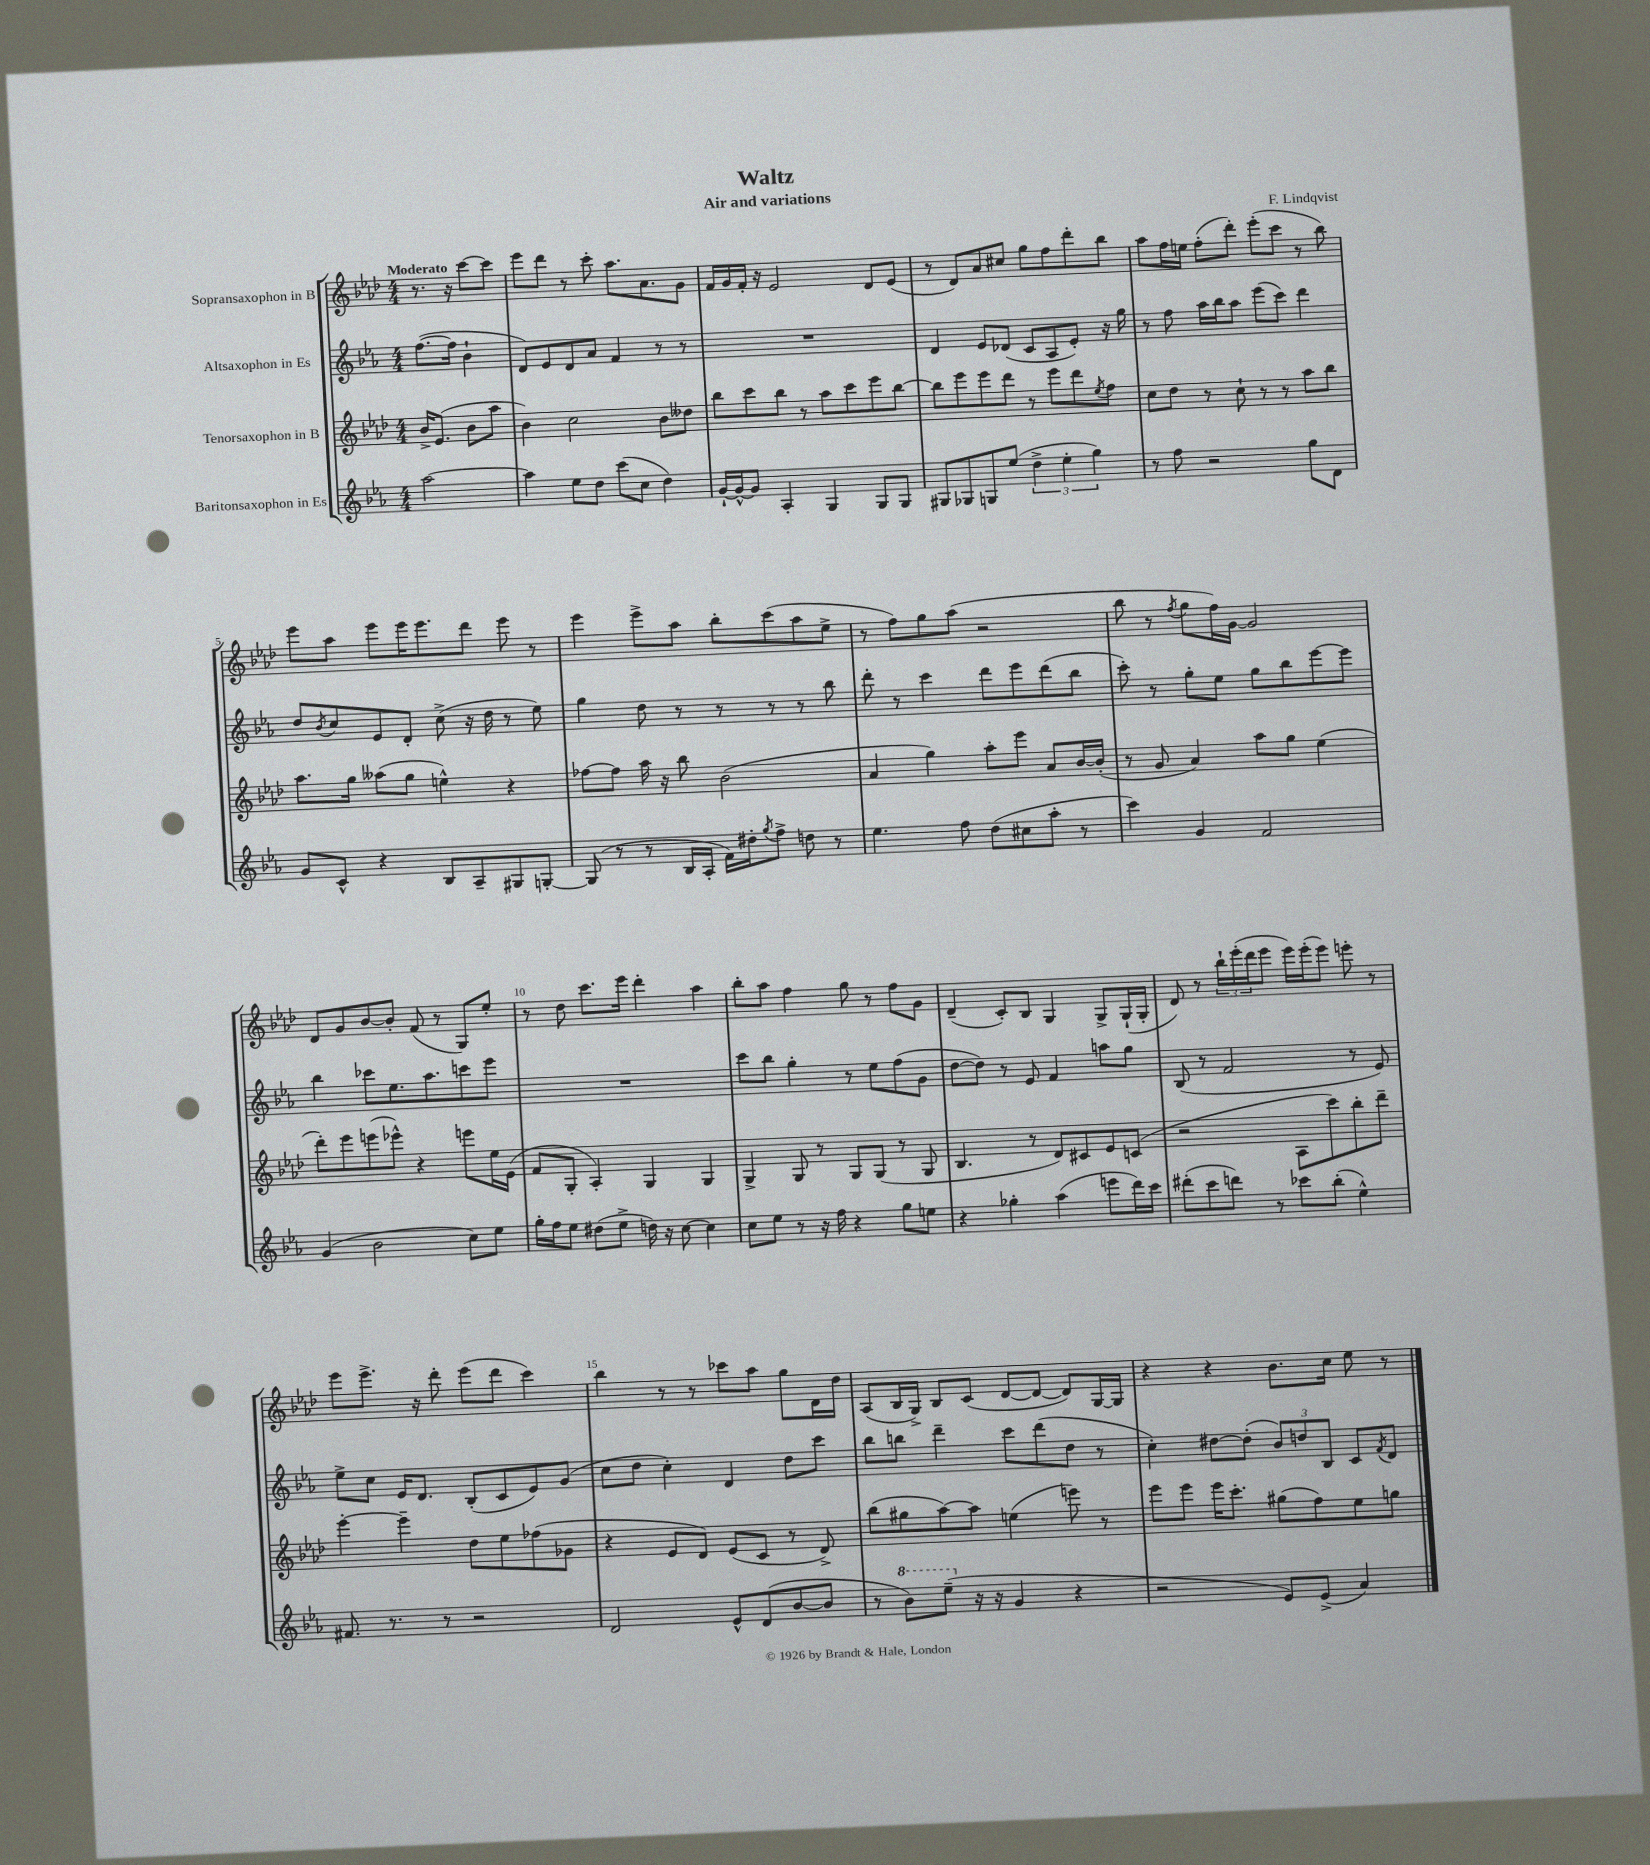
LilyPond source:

\header { title = "Waltz" composer = "F. Lindqvist" subtitle = "Air and variations" }
<<
\new StaffGroup <<
\new Staff = "s0" \with { instrumentName = "Sopransaxophon in B" } {
    \clef treble \key aes \major \numericTimeSignature \time 4/4 \partial 2 \tempo "Moderato"
    r8. r16 c'''8~ c'''8 |
    ees'''8 des'''8 r8 c'''8-. aes''8. aes'8. g'8 |
    f'16 g'16 f'16-. r16 ees'2 des'8 ees'8( |
    r8 des'8) aes'8 cis''8 g''8 f''8 des'''8-. bes''8 |
    aes''8 f''16 e''16 f''8-.( des'''8-.) ees'''8-.( c'''8 r8 bes''8) |
    ees'''8 aes''8 ees'''8 ees'''16 ees'''8. des'''8 ees'''8 r8 |
    ees'''4 ees'''8-> aes''8 bes''8-. c'''8( aes''8 ees''8-> |
    r8 f''8) g''8 aes''8( r2 |
    bes''8 r8 \acciaccatura { f''8 } g''8 f''16) g'16~ g'2 |
    des'8 g'8 bes'8~ bes'8-. f'8( r8 g8) ees''8-. |
    r8 des''8 c'''8. ees'''16 des'''4-. aes''4 |
    bes''8-. aes''8 f''4 g''8 r8 f''8 g'8 |
    des'4--( c'8-.) bes8 g4 g8-> g16-!( g16-. |
    des'8) r8 \tuplet 3/2 { bes''16-! ees'''16-.( des'''16 } ees'''8 ees'''16) ees'''16-.( ees'''8) e'''8-. r8 |
    ees'''8 ees'''8.-> r16 des'''8-. ees'''8( des'''8 c'''4) |
    bes''4 r8 r8 ces'''8 aes''8 g''8 des'16 des''16 |
    aes8( bes16 g16->) bes8 c'8( des'8~ des'8~ des'8) g16~ g16 |
    r4 r4 bes'8. c''16 ees''8 r8 \bar "|." |
}
\new Staff = "s1" \with { instrumentName = "Altsaxophon in Es" } {
    \clef treble \key ees \major \numericTimeSignature \time 4/4 \partial 2
    f''8.~( f''16 bes'4-! |
    d'8) ees'8 d'8 aes'8 f'4 r8 r8 |
    R1 |
    d'4 ees'8 des'8( c'8 aes8 ees'8-.) r16 g''16 |
    r8 f''8 aes''16 bes''16 aes''8 ees'''8( c'''8) d'''4 |
    d''8 \acciaccatura { bes'8 } c''8 ees'8 d'8-. c''8->( r16 d''16 r8 ees''8) |
    g''4 d''8 r8 r8 r8 r8 bes''8 |
    d'''8-. r8 c'''4 d'''8 ees'''8 d'''8( bes''8 |
    c'''8-.) r8 g''8-. ees''8 g''8 bes''8 ees'''8~ ees'''8 |
    bes''4 ces'''8 ees''8. aes''8. c'''8 ees'''8 |
    R1 |
    c'''8 bes''8 g''4-. r8 ees''8 f''8( g'8 |
    d''8~ d''8) r8 ees'8 f'4 a''8 g''8 |
    bes8( r8 f'2 r8 ees'8) |
    ees''8-> c''8 ees'16 d'8. bes8-.( c'8 ees'8) g'8( |
    c''8 d''8 c''4-.) d'4 d''8 c'''8 |
    bes''8 b''8 d'''4-- c'''8 d'''8( d''8 r8 |
    c''4-.) dis''8~ dis''8-.( \tuplet 3/2 { bes'8) d''8 bes8 } c'8 \acciaccatura { f'8 } d'8 \bar "|." |
}
\new Staff = "s2" \with { instrumentName = "Tenorsaxophon in B" } {
    \clef treble \key aes \major \numericTimeSignature \time 4/4 \partial 2
    bes'16-> ees'8.( bes'8 aes''8 |
    bes'4) c''2 bes'8 deses''8 |
    bes''8 c'''8 bes''8 r8 aes''8 c'''8 ees'''8 bes''8~ |
    bes''8 ees'''8 ees'''8 des'''8 r8 ees'''8 des'''8 \acciaccatura { ees''8 } f''8 |
    c''8 des''8 r8 c''8-! r8 r8 aes''8 bes''8 |
    aes''8. g''16 aeses''8( g''8 e''4-^) r4 |
    fes''8~ fes''8 aes''16 r16 bes''8 bes'2( |
    aes'4 g''4) aes''8-. ees'''8 aes'8 bes'16~ bes'16-.( |
    r8 g'8 aes'4) aes''8 g''8 ees''4( |
    des'''8-.) ees'''8 e'''8( ees'''8-^) r4 e'''8 ees''16 ees'16( |
    f'8 g8-. aes4-.) g4 g4 |
    g4-> g8 r8 g8 g8( r8 g8 |
    bes4. r8 des'8) cis'8 ees'8 c'8( |
    r2 aes8 c'''8) bes''8-. des'''8-- |
    ees'''4~-. ees'''4-- des''8 ees''8 fes''8( ges'8 |
    r4 ees'8 des'8) ees'8( c'8 r8 des'8->) |
    bes''8( gis''8 aes''8~) aes''8 e''4( e'''8) r8 |
    ees'''8 ees'''8 ees'''16 c'''8.-. gis''8( f''8) ees''8 g''8 \bar "|." |
}
\new Staff = "s3" \with { instrumentName = "Baritonsaxophon in Es" } {
    \clef treble \key ees \major \numericTimeSignature \time 4/4 \partial 2
    aes''2~ |
    aes''4 ees''8 d''8 c'''8( c''8 d''4) |
    g'16~-! g'16~-^ g'8 aes4-. g4 g8 g8 |
    gis8 ges8 g8 ees''8( \tuplet 3/2 { d''4-> ees''4-. g''4) } |
    r8 f''8 r2 g''8 d'8 |
    g'8 c'8-^ r4 bes8 aes8-- gis8 g8~-. |
    g8( r8 r8 bes16 aes16-. f'16) dis''16-. \acciaccatura { g''8 } f''8-> d''8 r8 |
    ees''4. f''8 d''8( cis''8 aes''8-. r8 |
    c'''4) g'4 f'2 |
    g'4( bes'2 c''8) ees''8 |
    g''16-. f''16 ees''8 dis''8( ees''8-> d''16) r16 c''8~ c''4 |
    c''8 ees''8 r8 r16 f''16 r4 g''8 e''8 |
    r4 ges''4-. aes''4( e'''8 d'''16) c'''16 |
    dis'''8-.( c'''8 d'''8) r8 ces'''8 bes''8-.( ees''4-^) |
    fis'8. r8. r8 r2 |
    d'2 ees'8-^ d'8( bes'8~ bes'8 |
    r8 \ottava #1 bes''8) ees'''8--( \ottava #0 r16 r16 g'4 r4 |
    r2 ees'8) ees'8->( aes'4) \bar "|." |
}
>>
>>
\layout { \context { \Score \override BarNumber.break-visibility = ##(#f #t #t) barNumberVisibility = #(every-nth-bar-number-visible 5) } }
